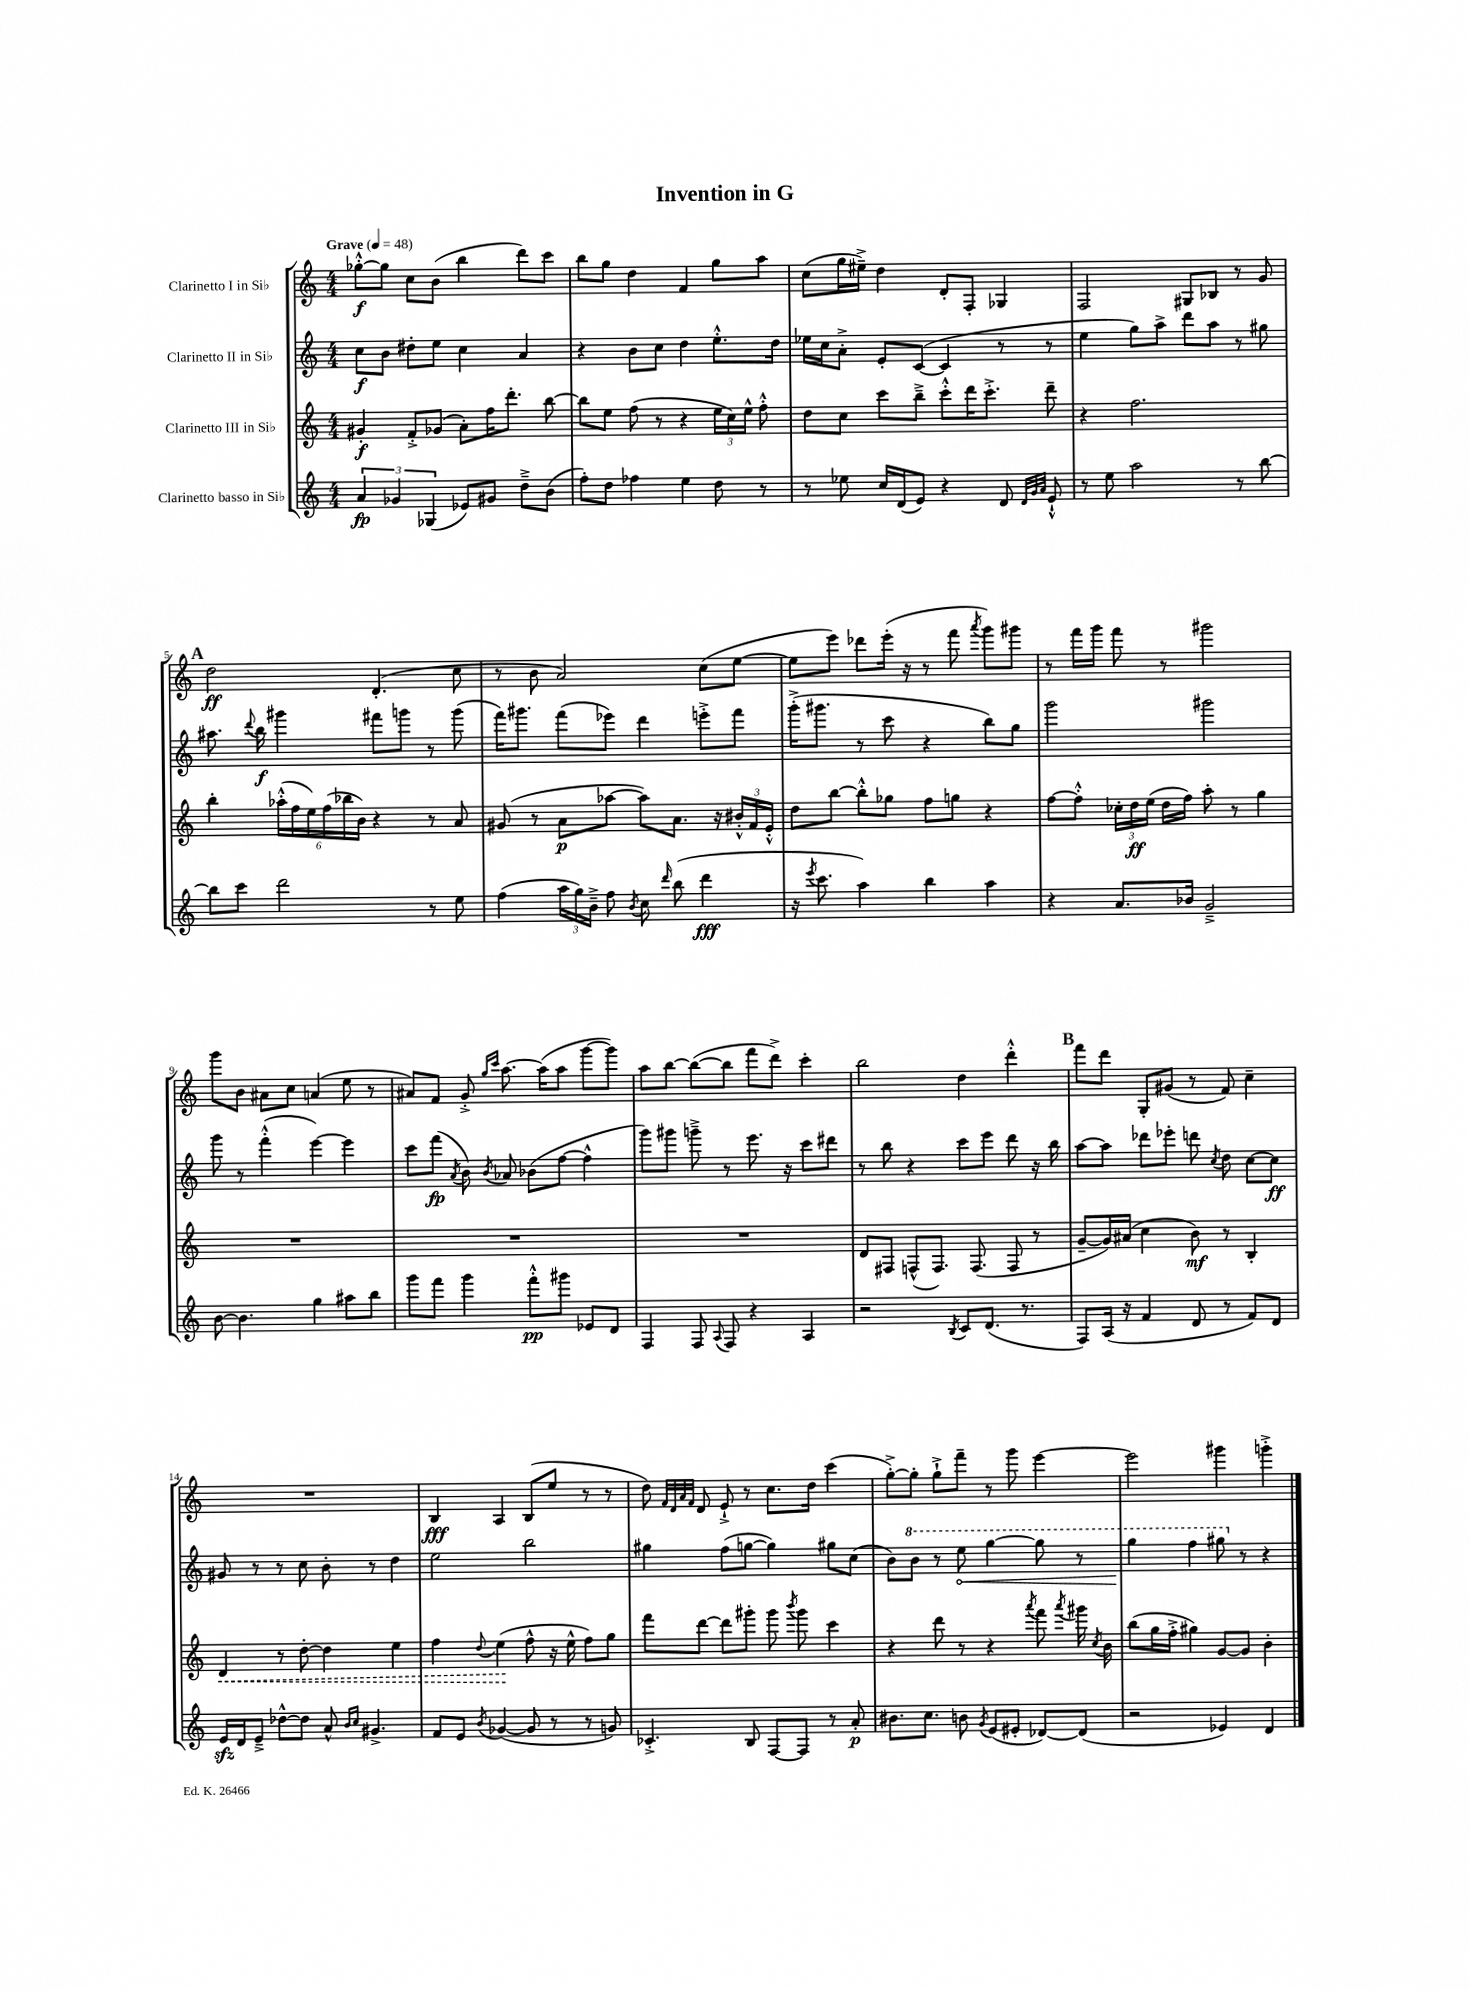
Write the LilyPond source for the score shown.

\header { title = "Invention in G" }
<<
\new StaffGroup <<
\new Staff = "s0" \with { instrumentName = "Clarinetto I in Sib" } {
    \clef treble \key c \major \numericTimeSignature \time 4/4 \tempo "Grave" 4 = 48
    \autoBeamOff ges''8[~-.-^\f ges''8] c''8[ b'8]( b''4 d'''8[) c'''8] |
    b''8[ g''8] d''4 f'4 g''8[ a''8] |
    c''8[( g''16 eis''16]--->) d''4 d'8[-. f8]-. ges4 |
    f2 gis8[ bes8] r8 g'8 |
    \mark \markup { \bold "A" } d''2\ff d'4.-.( c''8 |
    r8 b'8 a'2) c''8[( e''8]~ |
    e''8[ e'''8]) des'''8[ e'''16]-.( r16 r8 f'''8 \acciaccatura { a'''8 } g'''8[) gis'''8] |
    r8 f'''16[ g'''16] f'''8 r8 gis'''2 |
    g'''8[ b'8] ais'8[ c''8] a'4( e''8 r8 |
    ais'8[) f'8] g'8-.-> \grace { g''16[ c'''16] } a''8.~ a''16[( a''8] g'''8[~ g'''8]) |
    a''8[ b''8]~ b''8[~( b''8] f'''8[ d'''8]->) c'''4-. |
    b''2 d''4 d'''4-.-^ |
    \mark \markup { \bold "B" } f'''8[ d'''8] g8[-. gis'8]( r8 f'8) c''4-- |
    R1 |
    b4\fff a4 b8[( e''8] r8 r8 |
    d''8) \grace { f'32[ d'32 a'32 f'32] } d'8 e'8-!-> r8 c''8.[ d''16] c'''4( |
    g''8[~-.->) g''8]-. g''8[-!-> f'''8]-- r8 g'''8 e'''4~ |
    e'''2 gis'''4 g'''4-.-> \bar "|." |
}
\new Staff = "s1" \with { instrumentName = "Clarinetto II in Sib" } {
    \clef treble \key c \major \numericTimeSignature \time 4/4
    \autoBeamOff c''8[\f b'8] dis''8[-. e''8] c''4 a'4 |
    r4 b'8[ c''8] d''4 e''8.[-.-^ d''16] |
    ees''16[ c''16 a'8]-.-> e'8[-. c'8]~( c'4 r8 r8 |
    e''4 g''8[) a''8]-> d'''8[ a''8] r8 gis''8 |
    \mark \markup { \bold "A" } ais''8. \appoggiatura { d'''8 } b''16\f gis'''4 fis'''8[ g'''8] r8 g'''8( |
    f'''16[) gis'''8.] f'''8[( ees'''8]) d'''4 e'''8[-.-> f'''8] |
    g'''16[-.->( gis'''8.] r8 c'''8 r4 b''8[) g''8] |
    g'''2 gis'''2 |
    g'''8 r8 f'''4-.-^( e'''4~) e'''4 |
    c'''8[ f'''8]\fp( \acciaccatura { a'8 } b'8) \acciaccatura { b'8 } aes'8 bes'8[( f''8]~ f''4-^ |
    g'''8[) gis'''8] g'''8---> r8 e'''8. r16 c'''8[ dis'''8] |
    r8 b''8 r4 c'''8[ e'''8] d'''8 r16 b''16 |
    \mark \markup { \bold "B" } a''8[~ a''8] des'''8[ ees'''8]-. d'''8 \acciaccatura { c''8 } d''8 c''8[~ c''8]\ff |
    gis'8 r8 r8 c''8 b'8-. r8 d''4 |
    e''2 b''2 |
    gis''4 f''8[( g''8]~ g''4) gis''8[ c''8]( |
    b'8[) \ottava #1 b''8] r8 \once \override Hairpin.circled-tip = ##t e'''8\< g'''4~ g'''8 r8 |
    g'''4\! f'''4 gis'''8 \ottava #0 r8 r4 \bar "|." |
}
\new Staff = "s2" \with { instrumentName = "Clarinetto III in Sib" } {
    \clef treble \key c \major \numericTimeSignature \time 4/4
    \autoBeamOff gis'4-.\f f'8[-.-> ges'8]( a'8[-.) f''16 d'''8.]-. b''8~ |
    b''8[ e''8] f''8( r8 r4 \tuplet 3/2 { e''16[ c''16) e''16]-^ } f''8-.-^ |
    d''8[ c''8] c'''8[ b''8]---> c'''8[-.-^ d'''16 c'''8.]-.-> d'''8-- |
    r4 f''2. |
    \mark \markup { \bold "A" } b''4-. \tuplet 6/4 { aes''16[-.-^( f''16 e''16) f''16( bes''16 b'16]) } r4 r8 a'8 |
    gis'8( r8 a'8[\p aes''8]~ aes''8[) a'8.] r16 \tuplet 3/2 { bis'16[-.-^ f'16 e'16]-.-^ } |
    d''8[ b''8]~ b''8[-.-^ ges''8] f''8[ g''8] r4 |
    f''8[~ f''8]-.-^ \tuplet 3/2 { ces''16[-. d''16\ff e''16]( } d''16[ f''16]) a''8-. r8 g''4 |
    R1 |
    R1 |
    R1 |
    d'8[ fis8] f8[-^( f8.]) f8.( f8 r8 |
    \mark \markup { \bold "B" } g'8[~-- g'16) ais'16]( c''4 b'8\mf) r8 b4-. |
    \once \override Hairpin.style = #'dashed-line d'4\< r8 d''8~-. d''4 e''4 |
    f''4 \appoggiatura { d''8 } e''4\!( f''8-^ r16 e''16-^ f''8[) g''8] |
    f'''8[ d'''8]~ d'''8[ gis'''8]-. gis'''8 \acciaccatura { b'''8 } gis'''8 c'''4 |
    r4 d'''8 r8 r4 \acciaccatura { a'''8 } f'''8 \acciaccatura { a'''8 } gis'''16 \acciaccatura { c''8 } b'16 |
    b''8[( g''16 f''16]-.-> gis''4) g'8[~ g'8] b'4-. \bar "|." |
}
\new Staff = "s3" \with { instrumentName = "Clarinetto basso in Sib" } {
    \clef treble \key c \major \numericTimeSignature \time 4/4
    \autoBeamOff \tuplet 3/2 { a'4\fp ges'4 ges4( } ees'8[) gis'8] d''8[---> b'8]( |
    f''8[-.) d''8] fes''4 e''4 d''8 r8 |
    r8 ees''8 c''16[ d'16( e'8]) r4 d'8 \grace { d'32[ g'32 a'32] } e'8-!-^ |
    r8 e''8 a''2 r8 b''8~ |
    \mark \markup { \bold "A" } b''8[ c'''8] d'''2 r8 e''8 |
    f''4( \tuplet 3/2 { a''16[ g''16) b'16]---> } f''8 \acciaccatura { b'8 } c''8 \grace { d'''16 } b''8( d'''4\fff |
    r16 \acciaccatura { e'''8 } c'''8. a''4) b''4 a''4 |
    r4 a'8.[ bes'16] g'2---> |
    b'8~ b'4. g''4 ais''8[ b''8] |
    g'''8[ f'''8] g'''4 f'''8[-.-^\pp gis'''8] ees'8[ d'8] |
    f4 f8 \appoggiatura { a8 } f8 r4 a4 |
    r2 \acciaccatura { b8 } c'8[ d'8.]( r8. |
    \mark \markup { \bold "B" } f8[) a16]( r16 f'4 d'8 r8 f'8[) d'8] |
    e'16[\sfz d'16 e'8]---> des''8[~-^ des''8] a'8-^ \grace { b'16[ c''16] } gis'4.-> |
    f'8[ e'8] \acciaccatura { b'8 } ges'4~( ges'8 r8 r8 g'8) |
    ces'4.-.-> b8 f8[~ f8] r8 a'8-.\p |
    bis'8.[ c''8.] b'8 \acciaccatura { g'8 } e'8[( eis'8]-. des'8[~) des'8]( |
    r2 ees'4) d'4 \bar "|." |
}
>>
>>
